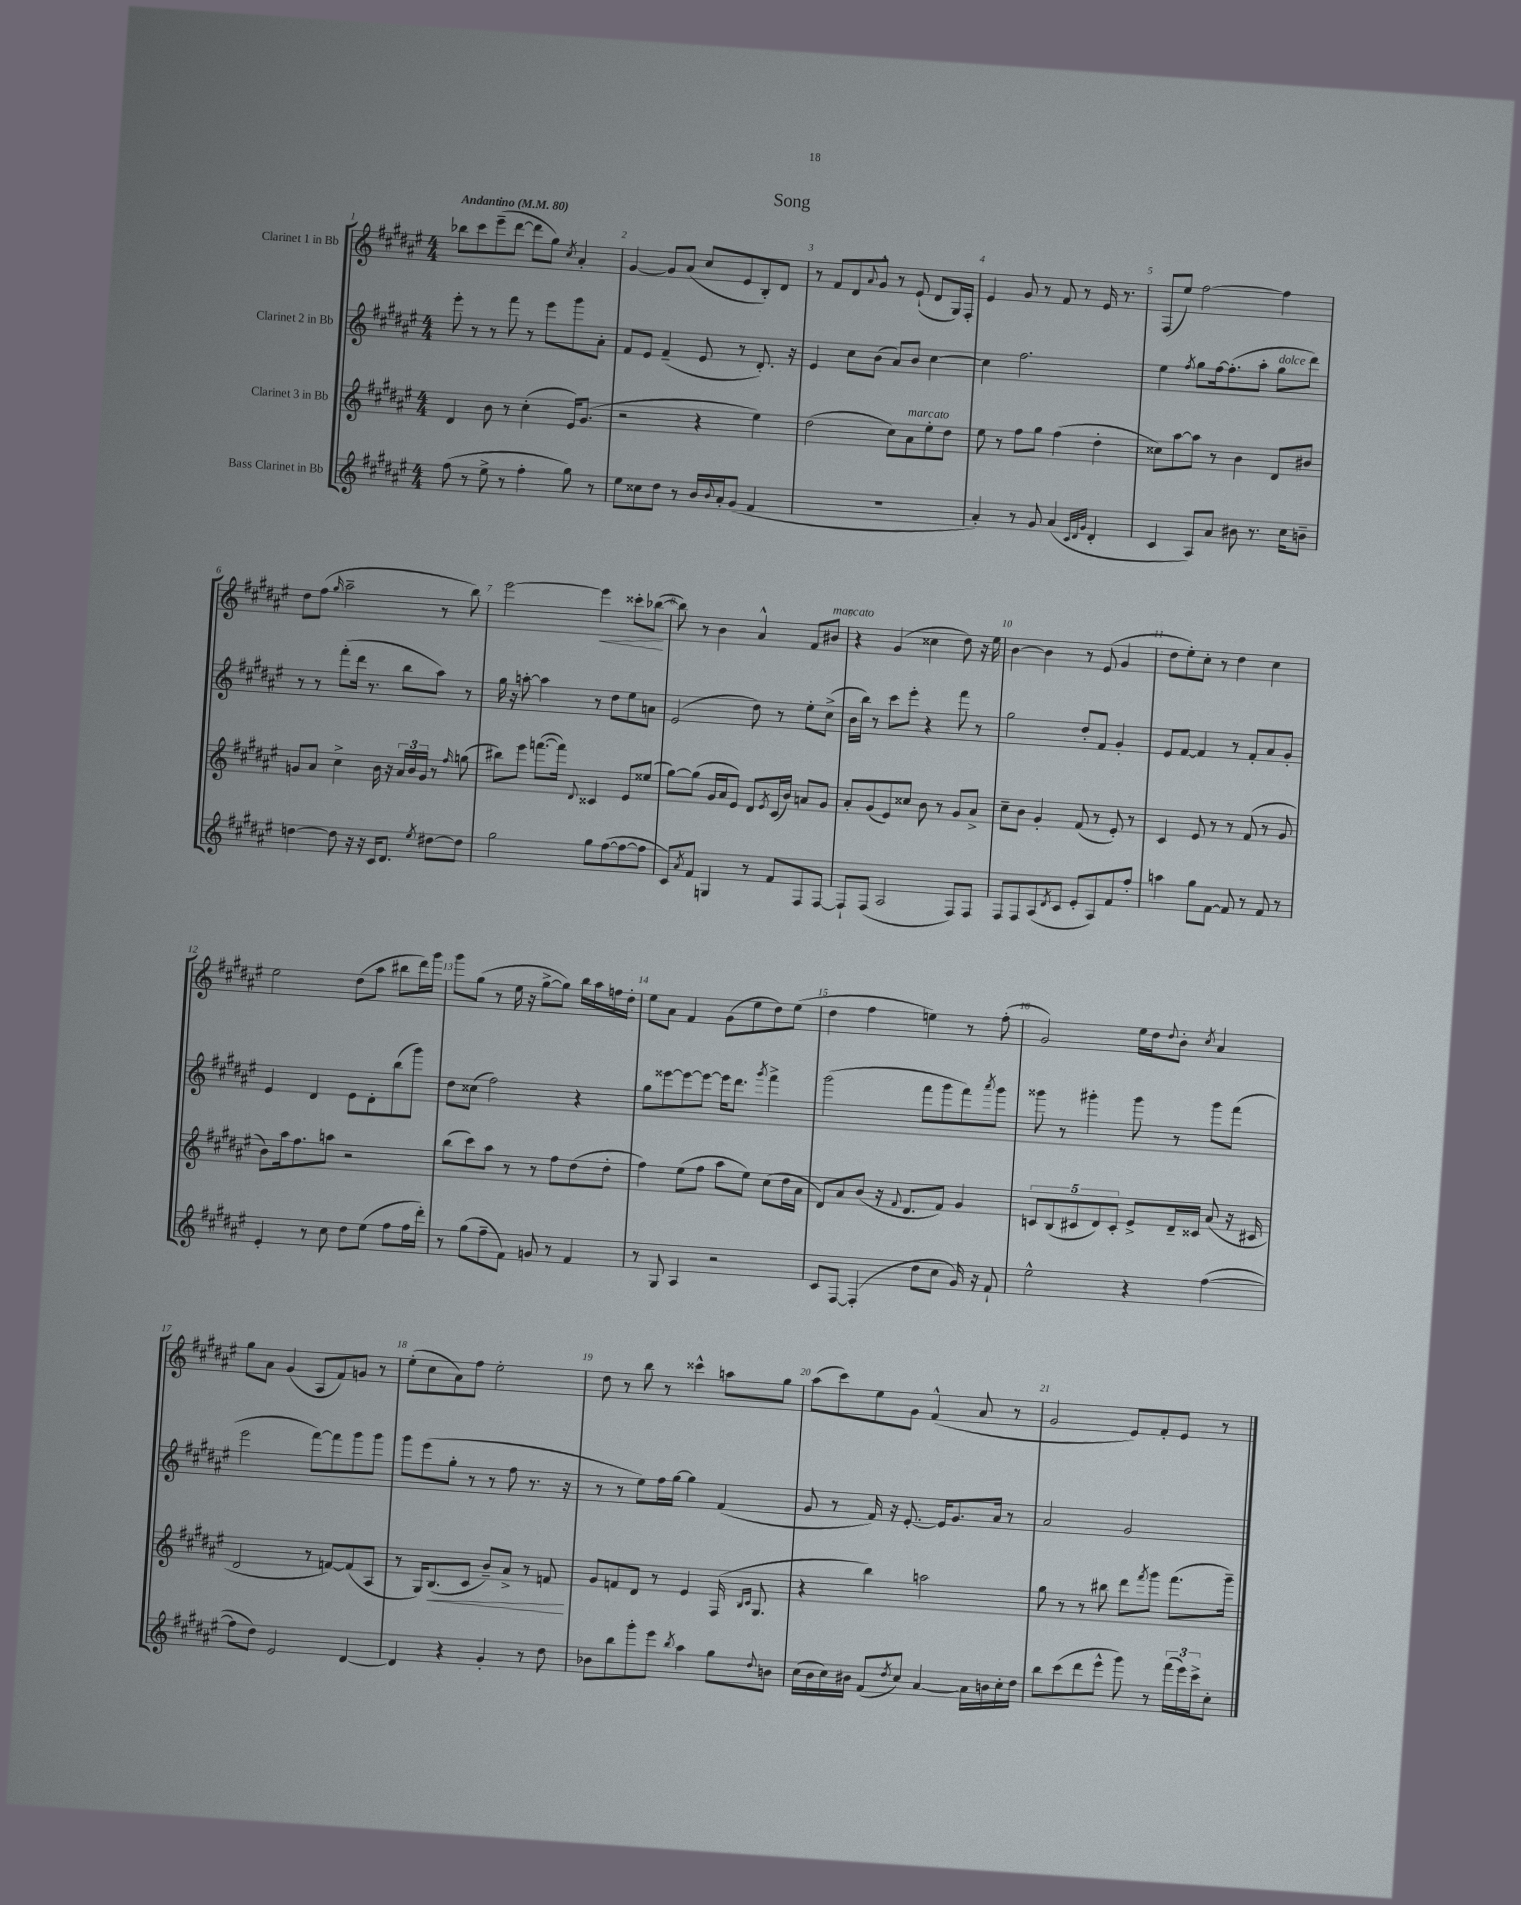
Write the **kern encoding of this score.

**kern	**kern	**kern	**kern
*staff4	*staff3	*staff2	*staff1
*clefG2	*clefG2	*clefG2	*clefG2
*k[f#c#g#d#a#e#]	*k[f#c#g#d#a#e#]	*k[f#c#g#d#a#e#]	*k[f#c#g#d#a#e#]
*M4/4	*M4/4	*M4/4	*M4/4
*MM80	*MM80	*MM80	*MM80
(8ff#	4d#	8eee#'	8bb-
8r	.	8r	8ccc#
8ee#^	8b	8r	(8eee#~
8r	8r	8fff#	[8ddd#
4ff#'	(4cc#'	8r	8ddd#]
.	.	8eee#	8gg#)
.	.	.	8qcc#
8gg#)	16e#)	8ggg#	4a#'
.	(8.g#	.	.
8r	.	8a#'	.
=	=	=	=
8ee#	2r	8f#	[4g#
8cc##	.	8e#	.
8dd#	.	(4f#~	8g#]
8r	.	.	(8a#
16b	4r	8e#	8cc#
8qqb	.	.	.
16a#'	.	.	.
(8g#	.	8r	8e#
4f#	4ee#)	8.d#')	8B')
.	.	.	8d#
.	.	16r	.
=	=	=	=
1r	(2dd#	4e#	8r
.	.	.	8f#
.	.	8cc#	8d#
.	.	.	8qqa#
.	.	(8b	8g#^^
.	8cc#)	8a#)	8r
.	8a#	8b	(8e#`
.	8ee#'	[4cc#	8d#
.	8dd#	.	16G#)
.	.	.	16F#'
=	=	=	=
4a#')	8ee#	4cc#]	4e#
.	8r	.	.
8r	8ff#	2.ff#	8g#
8g#	8gg#	.	8r
(4a#	(4ff#	.	8f#
.	.	.	8r
32qqc#	.	.	.
32qqd#	.	.	.
32qqg#	.	.	.
4d#'	4dd#'	.	16e#
.	.	.	8.r
=	=	=	=
4c#	8cc##)	4ee#	(8F#
.	[8aa#	.	8ee#)
.	.	8qff#	.
8A#)	8aa#]	8gg#	[2ff#
8a#	8r	[16ff#	.
.	.	(8.ff#']	.
8b#	4b	.	.
8.r	.	8aa#'	.
.	8d#	8gg#	4ff#]
16cc#	.	.	.
8b~	8b#	8ddd#)	.
=	=	=	=
[4dd	8g	8r	8dd#
.	8a#	8r	(8ff#
.	.	.	16qqgg#
8dd]	4cc#^	(8fff#'	2aa#~
16r	.	16ddd#	.
16r	.	8.r	.
16c#	16b	.	.
8.d#	16r	.	.
.	24a#	8bb	.
.	24b	.	.
.	24g	.	.
8qee#	.	.	.
[8dd#	8r	8aa#)	8r
.	16qqff#	.	.
8dd#]	(8gg	8r	8bb)
=	=	=	=
2gg#	8bb#)	16gg#	[2eee#
.	.	16r	.
.	8eee#	[8aa'	.
.	([8.fff	4aa]	.
.	16fff])	.	.
.	8qqd#	.	.
8gg#	4c##	8r	4eee#]
([8ff#	.	8dd#	.
8ff#_	8e#	8ee#	8ccc##'
8ff#]	(8ee##	8a	([8bb-
=	=	=	=
8c#)	[8gg#)	(2e#	8bb-])
8qa#	.	.	.
8f#	(8gg#]	.	8r
4G	16g#	.	4b
.	16a#	.	.
.	8e#)	.	.
8r	8d#	8dd#)	4a#^^
.	8qe#	.	.
8f#	(16c#	8r	.
.	16b)	.	.
8F#	8a	8ee#'	8f#
[8F#	8g#	(8cc#^	8b#
=	=	=	=
8F#`]	8a#'	16b	4r
.	.	16bb)	.
(8F#	(8g#	8r	.
2A#	8e#)	8ccc#	(4g#
.	8cc##	8eee#'	.
.	8b	4r	4cc##
.	8r	.	.
8F#)	8g#	8fff#	8dd#)
8F#	8a#^	8r	16r
.	.	.	16ee#
=	=	=	=
8F#	8cc#~	2gg#	[4b
8F#	8b	.	.
(8A#	4g#'	.	4b]
8qd#	.	.	.
8c#	.	.	.
8e#'	(8f#	8dd#'	8r
8A#)	8r	8f#	(8e#
8f#	8e#')	4g#'	4g#
8ff#'	8r	.	.
=	=	=	=
4aa	4c#	8e#	8dd#
.	.	[8f#	8ee#')
8gg#	8e#	4f#]	8cc#'
[8f#	8r	.	8r
8f#]	8r	8r	4dd#
8r	(8f#	8f#'	.
8f#	8r	8a#	4cc#
8r	8g#	8g#'	.
=	=	=	=
4e#'	8b)	4e#	2ee#
.	16aa#	.	.
.	8.ff#	.	.
8r	.	4d#	.
8cc#	8aa	.	.
8dd#	2r	8e#	(8dd#
(8ee#	.	8d#'	8aa#
8ff#	.	(8bb	8bb#
16ff#	.	8ggg#)	16ddd#)
16ddd#')	.	.	16ggg#
=	=	=	=
8r	(8bb	8dd#	8ggg#
(8gg#	8ccc#)	(8cc##	(8gg#
8ff#~	8aa#	2ff#)	8r
8f#)	8r	.	16ee#
.	.	.	16r
8g	8r	.	[8gg#^
8r	8ff#	.	8gg#])
4f#	(8dd#	4r	16bb
.	.	.	16aa#
.	8dd#'	.	16ff
.	.	.	16dd#'
=	=	=	=
8r	4ff#)	8gg#	8ee#
8G#	.	[8eee##	8a#
4A#	(8ee#	8eee##_	4f#
.	8ff#	8eee##_	.
2r	8aa#	16eee##]	(8g#
.	.	8.ddd#	.
.	8ee#)	.	8ee#
.	.	8qggg#	.
.	(8cc#	4fff#^	8dd#)
.	16dd#	.	(8ee#
.	16a#	.	.
=	=	=	=
8c#	8d#)	(2ggg#	4dd#
[8F#	8a#	.	.
(4F#']	(8b	.	4ff#
.	16r	.	.
.	8qqf#	.	.
.	8.d#	.	.
8dd#	.	8fff#	4ee)
8cc#	8f#)	8ggg#	.
16g#)	4g#	8fff#)	8r
16r	.	.	.
.	.	8qaaa#	.
8f#`	.	8ggg#	(8ff#'
=	=	=	=
2ee#^^	10c	8ggg##	2g#)
.	(10B	.	.
.	.	8r	.
.	10c#	.	.
.	.	4ggg#'	.
.	10d#)	.	.
.	10c#'	.	.
4r	8e#^	8ggg#	16ee#
.	.	.	16dd#
.	.	.	8qqdd#
.	16d#~	8r	8b'
.	16c##	.	.
.	.	.	8qcc#
([4ff#	(8a#	8ggg#	4a#
.	16r	(8fff#	.
.	16c#	.	.
=	=	=	=
8ff#]	2d#	2eee#	8gg#
8dd#)	.	.	8a#
2e#	.	.	(4g#
.	8r	[8fff#)	8A#
.	[8f)	8fff#]	8f#)
[4d#	(8f]	8ggg#	8g
.	8A#	8ggg#	8r
=	=	=	=
4d#]	8r	8ggg#	(8ee#'
.	16G#)	(8eee#	8cc#
.	(8.B	.	.
4r	.	8gg#'	8a#)
.	8c#	8r	8ff#
4g#'	8b~)	8r	2ee#'
.	8a#^	8ff#	.
8r	8r	8.r	.
8dd#	8f	.	.
.	.	16r	.
=	=	=	=
8b-	8g#	8r	8dd#
8bb	8f	8r	8r
8ggg#'	8d#	8ee#)	8bb
8eee#	8r	16ff#	8r
.	.	[16gg#	.
8qbb	.	.	.
4aa#	4e#	4gg#]	4ccc##^^
8gg#	(16F#	(4f#	8aa
.	16qqB	.	.
.	16qqc#	.	.
.	8.G#	.	.
8qqdd#	.	.	.
8b	.	.	8gg#
=	=	=	=
(16cc#	4r	8g#	(8aa#
16b	.	.	.
16cc#)	.	8r	8ccc#)
16b#	.	.	.
(8f#	4bb)	16f#)	8ee#
.	.	16r	.
8qdd#	.	.	.
8cc#)	.	[8.e#'	8g#
[4a#	2aa	.	(4f#^^
.	.	16e#]	.
.	.	8.g#	.
16a#]	.	.	8a#
16b	.	16a#	.
16cc#'	.	8r	8r
16dd#	.	.	.
=	=	=	=
8bb	8gg#	2a#	2g#
(8ccc#	8r	.	.
8ddd#	8r	.	.
8eee#^^	8bb#	.	.
8ggg#)	8ddd#	2g#	8e#)
.	8qfff#	.	.
8r	8ggg#	.	8f#'
(24fff#	(8.fff#	.	8e#
24eee#)	.	.	.
24ccc#^	.	.	.
8cc#'	.	.	8r
.	16ggg#~)	.	.
==	==	==	==
*-	*-	*-	*-
